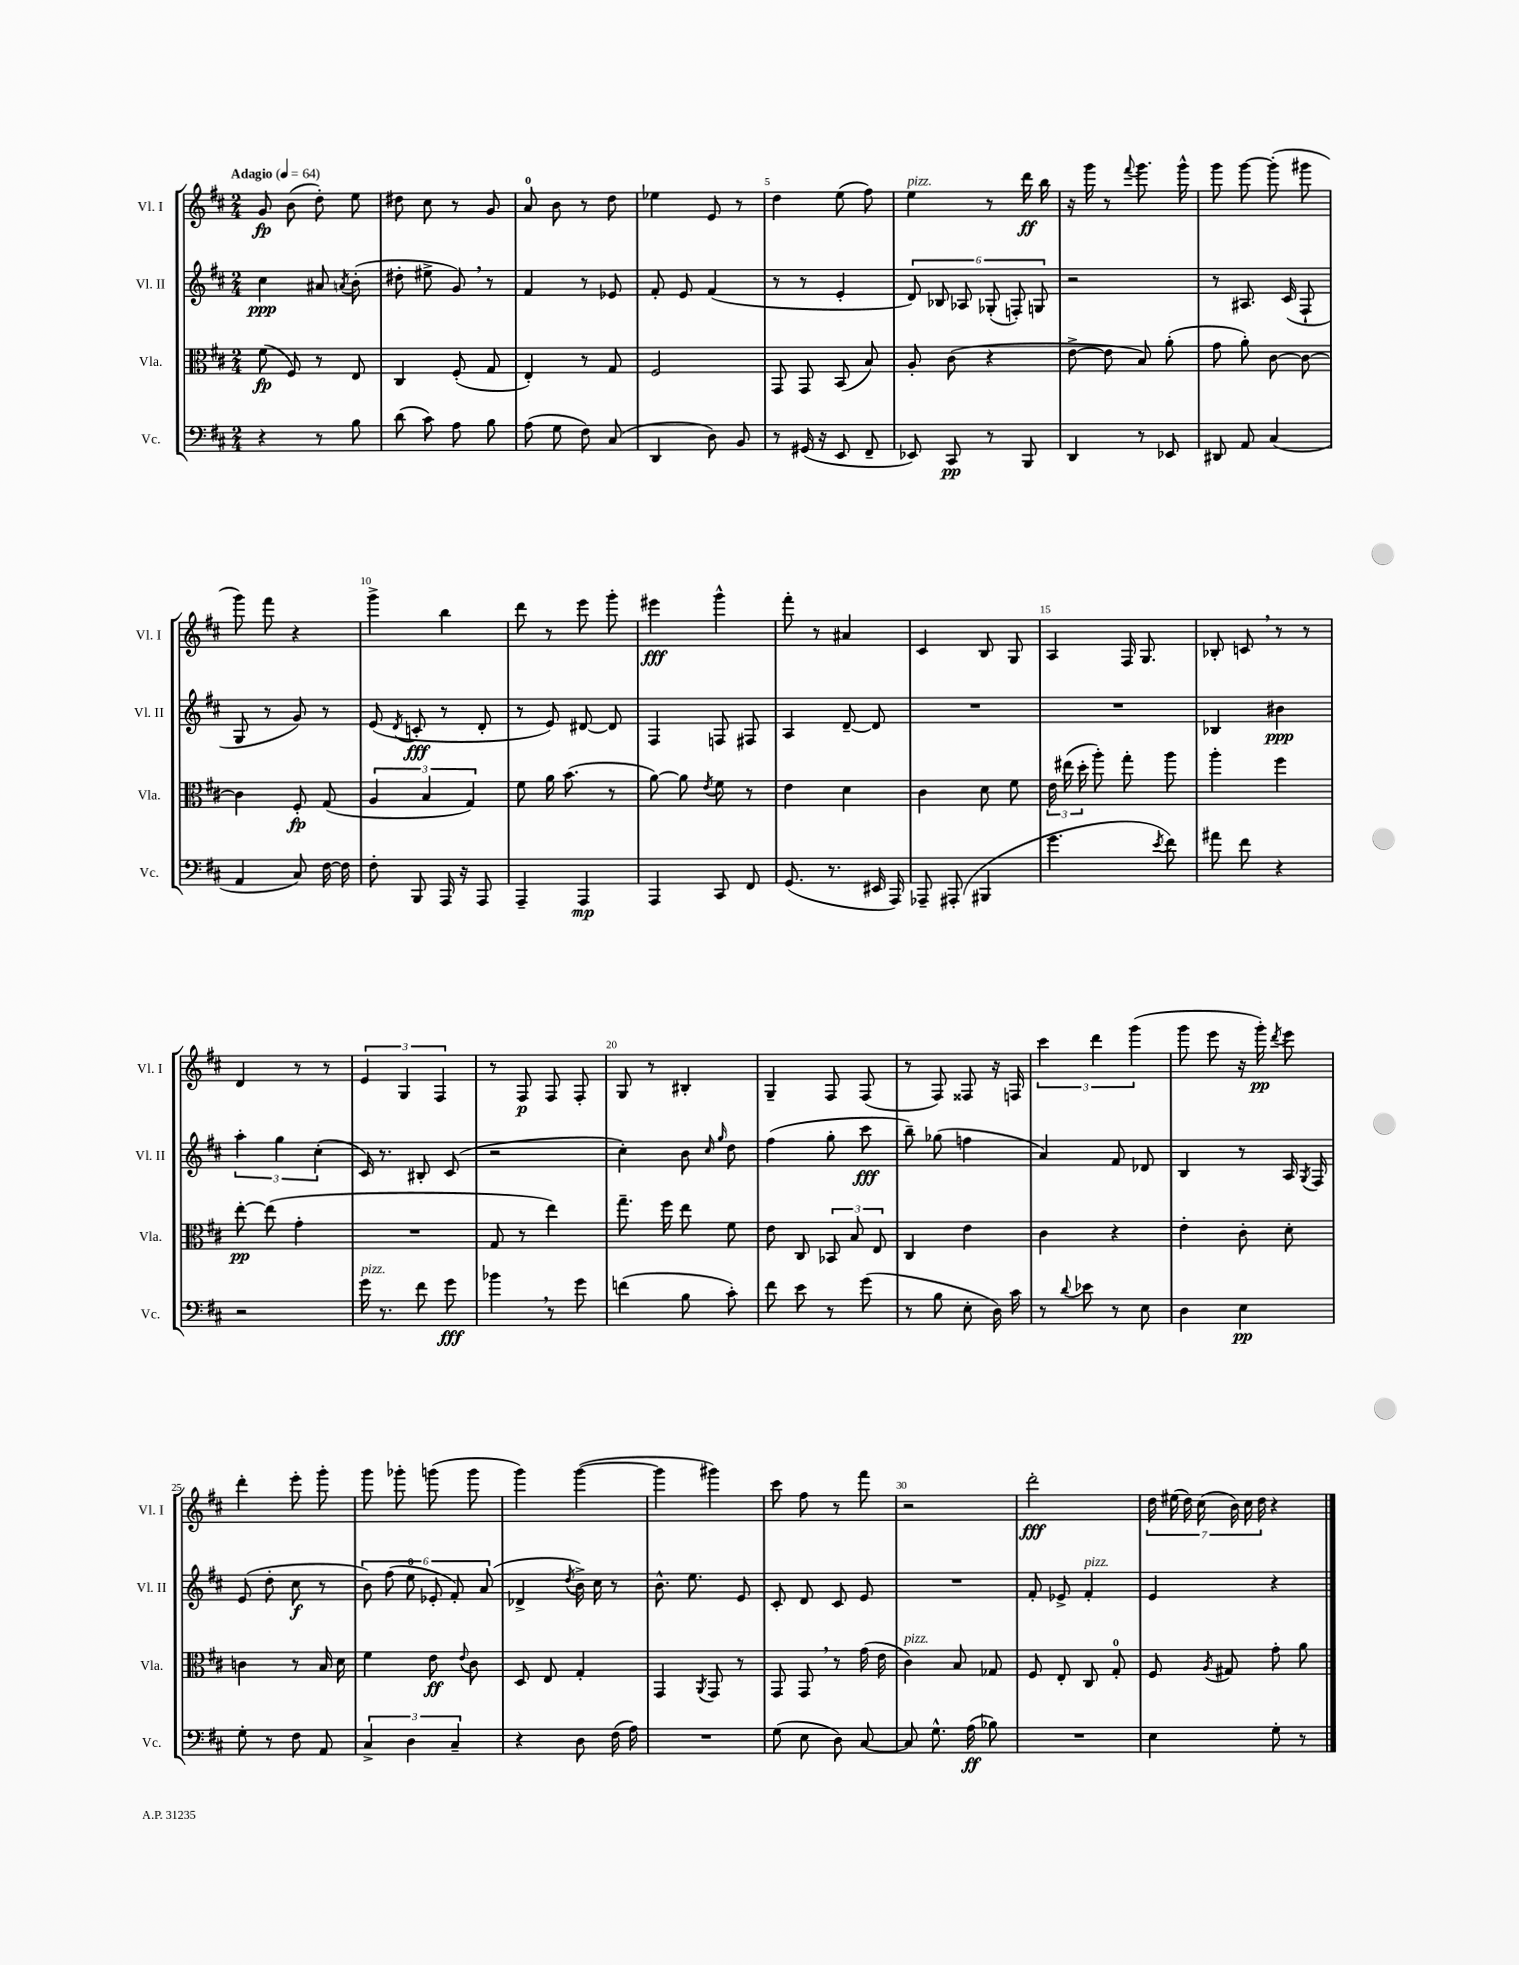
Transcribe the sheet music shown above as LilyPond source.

<<
\new StaffGroup <<
\new Staff = "s0" \with { instrumentName = "Vl. I" shortInstrumentName = "Vl. I" } {
    \clef treble \key d \major \numericTimeSignature \time 2/4 \tempo "Adagio" 4 = 64
    \autoBeamOff g'8\fp b'8( d''8-.) e''8 |
    dis''8 cis''8 r8 g'8 |
    a'8-0 b'8 r8 d''8 |
    ees''4 e'8 r8 |
    d''4 e''8( fis''8) |
    e''4^\markup { \italic "pizz." } r8 d'''16\ff b''16 |
    r16 g'''16 r8 \appoggiatura { fis'''8 } g'''8. g'''16-^ |
    g'''8 g'''8~ g'''8-.( gis'''8 |
    g'''8) fis'''8 r4 |
    g'''4-> b''4 |
    d'''8 r8 e'''8 g'''8-. |
    eis'''4\fff g'''4-^ |
    fis'''8-. r8 ais'4 |
    cis'4 b8 g8 |
    a4 fis16 g8. |
    bes8-. c'8 \breathe r8 r8 |
    d'4 r8 r8 |
    \tuplet 3/2 { e'4 g4 fis4 } |
    r8 fis8\p fis8 fis8-. |
    g8 r8 bis4-. |
    g4-- fis8 fis8( |
    r8 fis8) fisis8 r16 f16 |
    \tuplet 3/2 { cis'''4 d'''4 g'''4( } |
    g'''8 e'''8 r16 g'''16-.\pp) \acciaccatura { d'''8 } e'''8 |
    d'''4-. e'''8-. g'''8-. |
    g'''8 ges'''8-. g'''8( g'''8 |
    g'''4) g'''4~( |
    g'''4 gis'''4) |
    cis'''8 fis''8 r8 fis'''8 |
    r2 |
    d'''2-.\fff |
    \tuplet 7/4 { d''16 eis''16( d''16) cis''16( b'16) cis''16 d''16 } r4 \bar "|." |
}
\new Staff = "s1" \with { instrumentName = "Vl. II" shortInstrumentName = "Vl. II" } {
    \clef treble \key d \major \numericTimeSignature \time 2/4
    \autoBeamOff cis''4\ppp ais'8 \acciaccatura { a'8 } b'8-.( |
    dis''8-. eis''8-> g'8) \breathe r8 |
    fis'4 r8 ees'8 |
    fis'8-. e'8 fis'4( |
    r8 r8 e'4-. |
    \tuplet 6/4 { d'8) bes8 aes8 ges8-.( f8-.) g8 } |
    r2 |
    r8 ais8. cis'16( fis8-! |
    g8 r8 g'8) r8 |
    e'8( \acciaccatura { d'8 } c'8-.\fff r8 d'8-. |
    r8 e'8) dis'8~ dis'8 |
    fis4 f8 fis8 |
    a4 d'8~-- d'8 |
    R2 |
    R2 |
    bes4 bis'4\ppp |
    \tuplet 3/2 { a''4-. g''4 cis''4-.( } |
    cis'16) r8. bis8-. cis'8( |
    r2 |
    cis''4-.) b'8 \grace { cis''16 g''16 } d''8 |
    fis''4( g''8-. cis'''8\fff |
    b''8--) ges''8( f''4 |
    a'4) fis'8 des'8 |
    b4 r8 a16 \acciaccatura { g8 } fis16 |
    e'8( d''8-. cis''8\f r8 |
    \tuplet 6/4 { b'8) fis''8( e''8-0 ees'8-. fis'8-.) a'8( } |
    des'4-> \acciaccatura { d''8 } b'16->) cis''16 r8 |
    b'8.-^ e''8. e'8 |
    cis'8-. d'8 cis'8 e'8 |
    R2 |
    fis'8-. ees'8-> fis'4-.^\markup { \italic "pizz." } |
    e'4 r4 \bar "|." |
}
\new Staff = "s2" \with { instrumentName = "Vla." shortInstrumentName = "Vla." } {
    \clef alto \key d \major \numericTimeSignature \time 2/4
    \autoBeamOff fis'8\fp( fis8) r8 e8 |
    cis4 fis8-.( g8 |
    e4-.) r8 g8 |
    fis2 |
    g,8 g,8 b,8( b8) |
    a8-. cis'8( r4 |
    e'8~-> e'8 b8) a'8-.( |
    g'8 a'8-.) cis'8~ cis'8~ |
    cis'4 fis8-.\fp g8( |
    \tuplet 3/2 { a4 b4 g4) } |
    fis'8 a'16 b'8.( r8 |
    a'8~) a'8 \acciaccatura { e'8 } fis'8 r8 |
    e'4 d'4 |
    cis'4 d'8 fis'8 |
    \tuplet 3/2 { e'16 eis''16( d''16-. } a''8-.) g''8-. a''8 |
    a''4-. fis''4 |
    e''8~-.\pp e''8( g'4-. |
    R2 |
    g8 r8 e''4) |
    g''8.-- fis''16 e''8 fis'8 |
    e'8 cis8 \tuplet 3/2 { bes,8 b8 e8 } |
    cis4 e'4 |
    cis'4 r4 |
    e'4-. cis'8-. d'8-. |
    c'4 r8 b16 d'16 |
    fis'4 e'8\ff \appoggiatura { e'8 } cis'8 |
    d8 e8 g4-. |
    g,4 \acciaccatura { a,8 } g,8 r8 |
    g,8 g,8 \breathe r8 g'16( e'16 |
    cis'4^\markup { \italic "pizz." }) b8 ges8 |
    fis8 e8-. cis8 g8-0-. |
    fis8 \acciaccatura { a8 } gis8 g'8-. a'8 \bar "|." |
}
\new Staff = "s3" \with { instrumentName = "Vc." shortInstrumentName = "Vc." } {
    \clef bass \key d \major \numericTimeSignature \time 2/4
    \autoBeamOff r4 r8 b8 |
    d'8( cis'8) a8 b8 |
    a8( g8 fis8) cis8( |
    d,4 d8) b,8 |
    r8 gis,16( r16 e,8 fis,8-- |
    ees,8) cis,8\pp r8 b,,8 |
    d,4 r8 ees,8 |
    dis,8 a,8 cis4( |
    a,4 cis8) fis16~ fis16 |
    fis8-. b,,8 a,,16 r16 a,,8 |
    a,,4-- a,,4\mp |
    a,,4 cis,8 fis,8 |
    g,8.( r8. eis,16 a,,16) |
    aes,,8-- ais,,8-.( bis,,4 |
    g'4. \acciaccatura { e'8 } fis'8) |
    ais'8 fis'8 r4 |
    r2 |
    g'16^\markup { \italic "pizz." } r8. fis'8 g'8\fff |
    bes'4 \breathe r8 g'8 |
    f'4( b8 cis'8-.) |
    fis'8 e'8 r8 g'8( |
    r8 b8 e8-. d16) cis'16 |
    r8 \appoggiatura { d'8 } ees'8 r8 e8 |
    d4 e4\pp |
    g8-. r8 fis8 a,8 |
    \tuplet 3/2 { cis4-> d4 cis4-- } |
    r4 d8 fis16( a16) |
    R2 |
    g8( e8 d8) cis8~ |
    cis8 g8.-^ a16\ff( bes8) |
    R2 |
    e4 g8-. r8 \bar "|." |
}
>>
>>
\layout { \context { \Score \override BarNumber.break-visibility = ##(#f #t #t) barNumberVisibility = #(every-nth-bar-number-visible 5) } }
